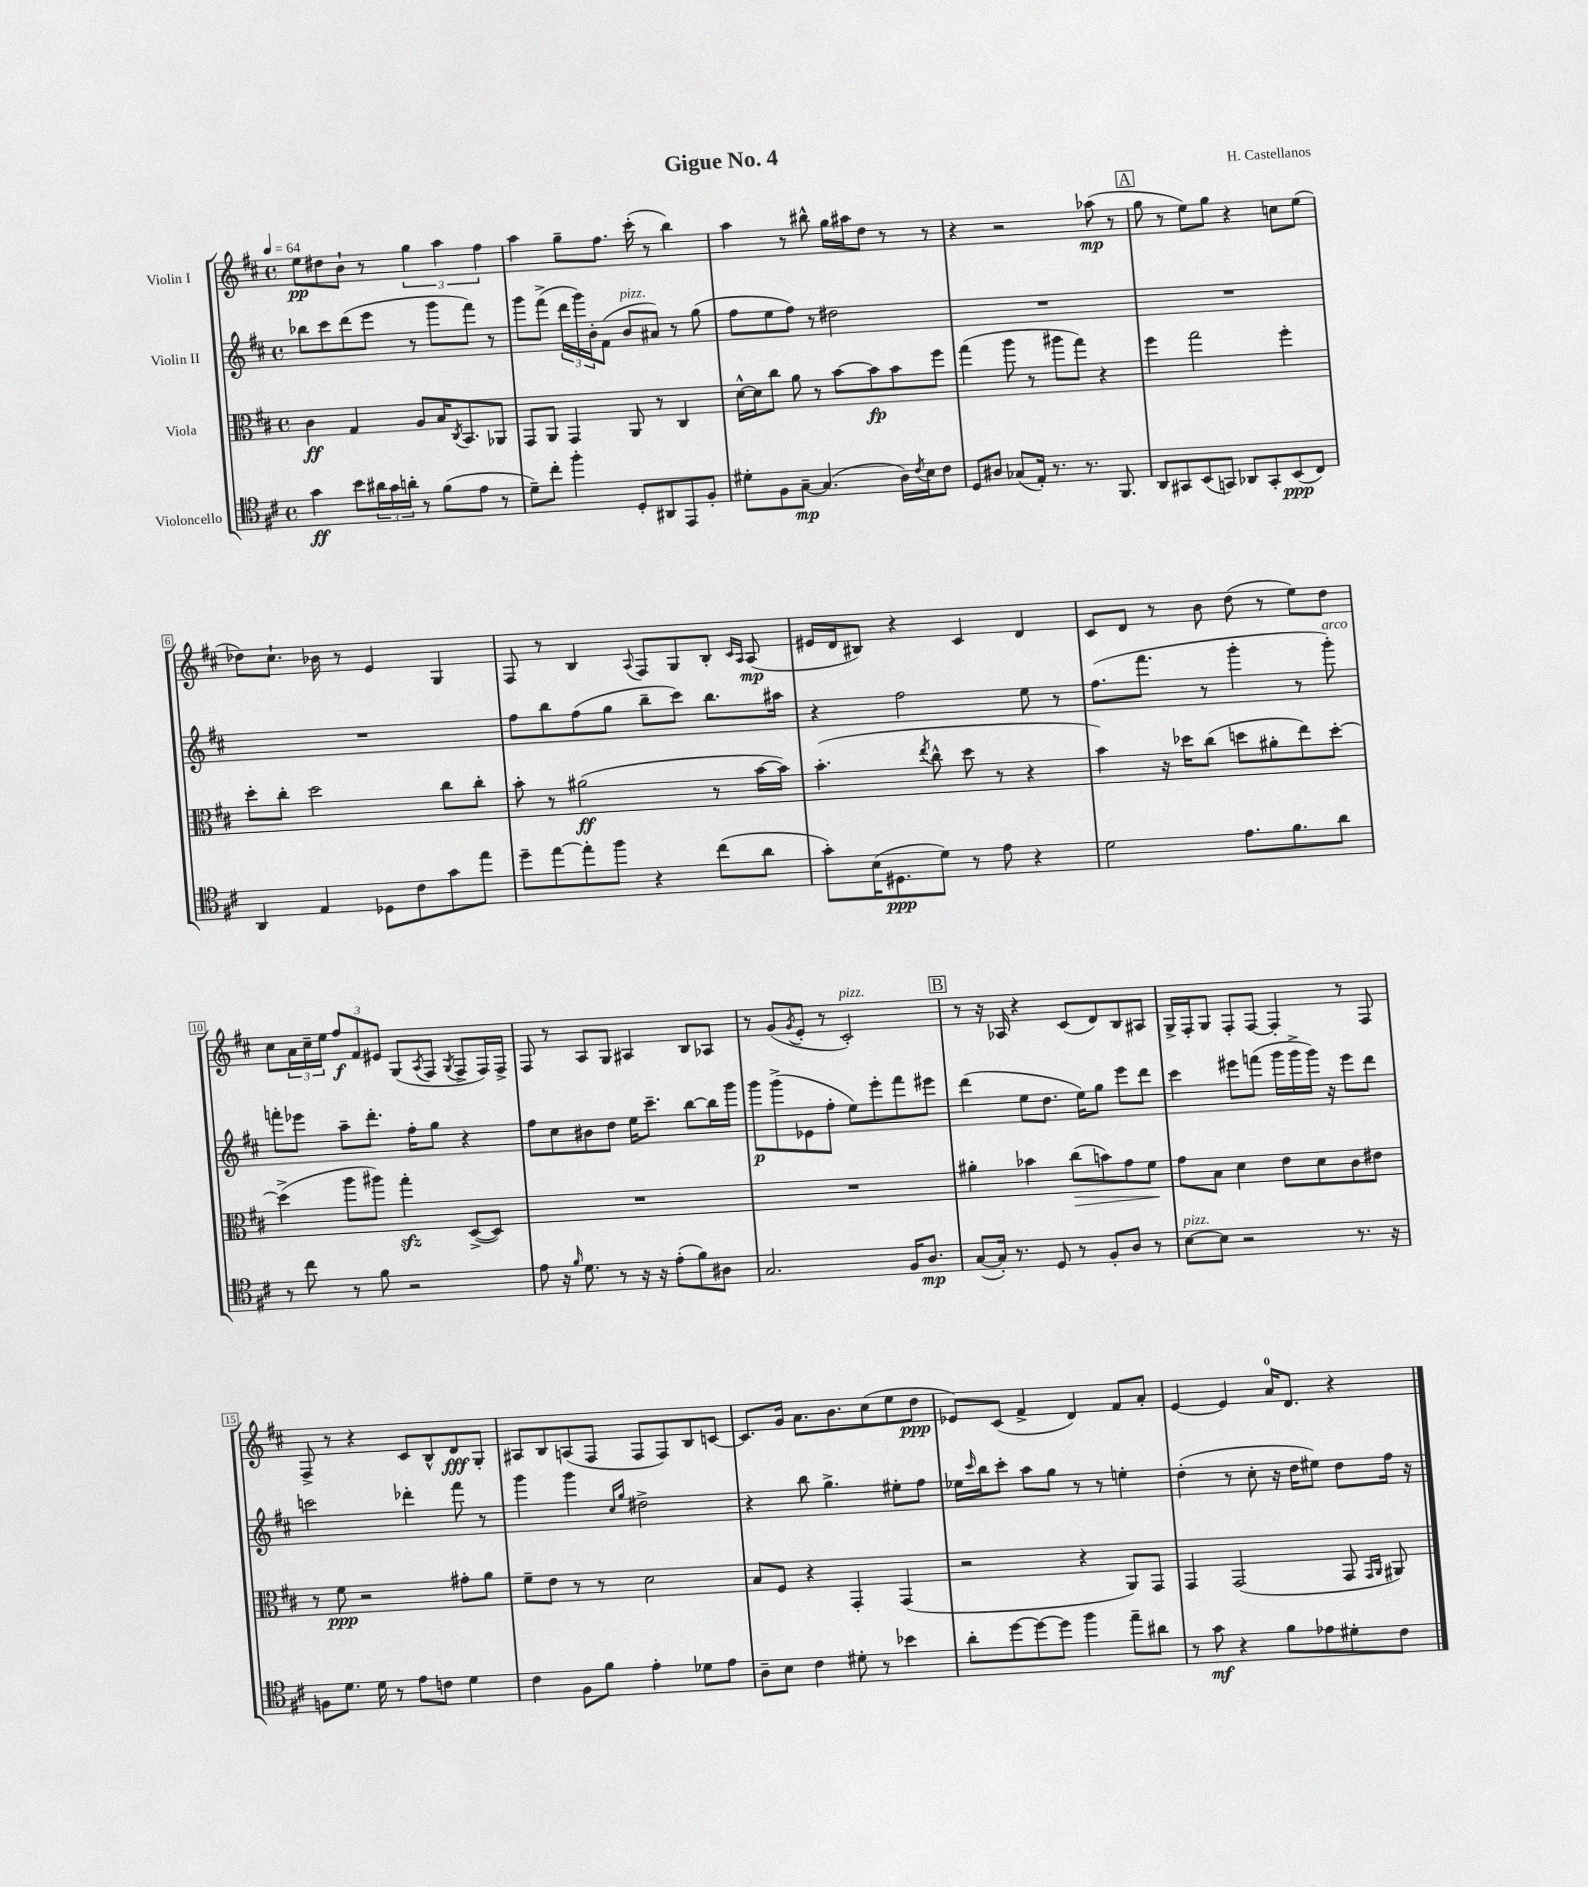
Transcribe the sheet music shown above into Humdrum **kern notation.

**kern	**dynam	**kern	**dynam	**kern	**dynam	**kern	**dynam
*part4	*part4	*part3	*part3	*part2	*part2	*part1	*part1
*staff4	*staff4	*staff3	*staff3	*staff2	*staff2	*staff1	*staff1
*I"Violoncello	*	*I"Viola	*	*I"Violin II	*	*I"Violin I	*
*clefC4	*	*clefC3	*	*clefG2	*	*clefG2	*
*k[f#c#]	*	*k[f#c#]	*	*k[f#c#]	*	*k[f#c#]	*
*M4/4	*	*M4/4	*	*M4/4	*	*M4/4	*
*met(c)	*	*met(c)	*	*met(c)	*	*met(c)	*
*MM64	*	*MM64	*	*MM64	*	*MM64	*
=1	=1	=1	=1	=1	=1	=1	=1
4g\	ff	4c#\	ff	8bb-X\L	.	8ee\L	pp
.	.	.	.	8ccc#\	.	8dd#X\	.
8b\L	.	4G/	.	(8ddd\	.	8b`\J	.
24a#X\L	.	.	.	8eee\J	.	8r	.
24g\	.	.	.	.	.	.	.
24an'\JJ	.	.	.	.	.	.	.
8r	.	8A/L	.	8r	.	6gg\	.
(8f#\L	.	16B/K	.	8ggg\L	.	.	.
.	.	.	.	.	.	6aa\	.
.	.	8qC#/	.	.	.	.	.
.	.	8.BB/	.	.	.	.	.
8e\J	.	.	.	8fff#\J)	.	.	.
.	.	.	.	.	.	6ff#\	.
8r	.	8AA-X/J	.	8r	.	.	.
=2	=2	=2	=2	=2	=2	=2	=2
8d~\L)	.	8GG/L	.	8ggg\L	.	4aa\	.
8cc#'\J	.	8AA/J	.	(8fff#^\J	.	.	.
4ff#'\	.	4GG/	.	24ddd\LL	.	8gg~\L	.
.	.	.	.	24ggg\)	.	.	.
.	.	.	.	24b'\J	.	.	.
.	.	.	.	(8f#\J	.	8.ff#\J	.
!	!	!	!	!LO:TX:a:i:t=pizz.	!	!	!
8D'/L	.	8AA/	.	8b/L	.	.	.
.	.	.	.	.	.	(16ccc#'\	.
8AA#X/	.	8r	.	8a#X/J)	.	8r	.
8EE/	.	4C#/	.	8r	.	4bb\)	.
8F#'/J	.	.	.	(8gg\	.	.	.
=3	=3	=3	=3	=3	=3	=3	=3
8d#X'\L	.	[16d^^\LL	.	8ff#\L	.	4aa\	.
.	.	16d\J]	.	.	.	.	.
8F#\	.	8cc#\J	.	8ee\	.	.	.
[8G~\J	mp	8a\	.	8ff#\J)	.	8r	.
(4.G/]	.	8r	.	8r	.	8bb#X^^\	.
.	.	[8b\L	.	2dd#X\	.	16gg\LL	.
.	.	.	.	.	.	16aa#X\J	.
.	.	8b\]	fp	.	.	8dd\J	.
16A\LL)	.	8b\	.	.	.	8r	.
8qc#/	.	.	.	.	.	.	.
16B\J	.	.	.	.	.	.	.
8c#\J	.	8ff#\J	.	.	.	8r	.
=4	=4	=4	=4	=4	=4	=4	=4
8D/L	.	(4gg\	.	1r	.	4r	.
8A#X/J	.	.	.	.	.	.	.
(8G-X/L	.	8aa\	.	.	.	2r	.
16E'/Jk)	.	8r	.	.	.	.	.
8.r	.	.	.	.	.	.	.
.	.	8aa#X\L	.	.	.	.	.
8.r	.	8gg\J)	.	.	.	.	.
.	.	4r	.	.	.	(8aa-X\	mp
8.FF#/	.	.	.	.	.	.	.
.	.	.	.	.	.	8r	.
!!LO:REH:place=s1:t=A
=5	=5	=5	=5	=5	=5	=5	=5
8AA/L	.	4ff#\	.	1r	.	8gg\	.
8GG#X/	.	.	.	.	.	8r	.
(8BB/	.	2gg\	.	.	.	8ee\L)	.
8GGn/J)	.	.	.	.	.	8gg\J	.
8AA-X/L	.	.	.	.	.	4r	.
8GG'/	.	.	.	.	.	.	.
(8BB/	ppp	4ff#'\	.	.	.	8ccn\L	.
8C#/J)	.	.	.	.	.	(8ee\J	.
!!LO:LB:g=z
=6	=6	=6	=6	=6	=6	=6	=6
4AA/	.	8dd'\L	.	1r	.	8dd-X\L)	.
.	.	8cc#'\J	.	.	.	8.cc#`\J	.
4E/	.	2dd\	.	.	.	.	.
.	.	.	.	.	.	16b-X\	.
.	.	.	.	.	.	8r	.
8D-X\L	.	.	.	.	.	4e/	.
8c#\	.	.	.	.	.	.	.
8g\	.	8cc#\L	.	.	.	4G/	.
8ee\J	.	8cc#'\J	.	.	.	.	.
=7	=7	=7	=7	=7	=7	=7	=7
8dd~\L	.	8b'\	.	8ff#\L	.	8F#/	.
[8ee\	.	8r	.	8bb\	.	8r	.
8ee'\]	.	(2a#X\	ff	(8ff#\	.	4B/	.
8ff#\J	.	.	.	8gg\J	.	.	.
.	.	.	.	.	.	8qqA/	.
4r	.	.	.	8bb~\L	.	8F#/L	.
.	.	.	.	8ccc#\J)	.	8G/	.
(8cc#\L	.	8r	.	8.bb\L	.	8B'/J	.
.	.	.	.	.	.	16qqc#/LL	.
.	.	.	.	.	.	16qqA/JJ	.
8a\J	.	[16b\LL	.	.	.	(8A/	mp
.	.	16b\JJ])	.	16aa#X\Jk	.	.	.
=8	=8	=8	=8	=8	=8	=8	=8
8g'\L)	.	(4.b'\	.	4r	.	16e#X/LL	.
.	.	.	.	.	.	16d/J	.
(16B\K	.	.	.	.	.	8B#X/J)	.
8.D#X\	ppp	.	.	.	.	.	.
.	.	.	.	2ff#\	.	4r	.
.	.	8qee/	.	.	.	.	.
8d\J)	.	8cc#^^\	.	.	.	.	.
8r	.	8dd\	.	.	.	4c#/	.
8e\	.	8r	.	.	.	.	.
4r	.	4r	.	8ee\	.	4d/	.
.	.	.	.	8r	.	.	.
=9	=9	=9	=9	=9	=9	=9	=9
2d\	.	4b\)	.	(8.ff#\L	.	8c#/L	.
.	.	.	.	.	.	8d/J	.
.	.	.	.	8.fff#\J	.	.	.
.	.	16r	.	.	.	8r	.
.	.	16dd-X\KL	.	.	.	.	.
.	.	(8cc#\J	.	8r	.	8b\	.
8.e\L	.	8ddn\L	.	4ggg'\	.	(8dd\	.
.	.	8a#X'\	.	.	.	8r	.
8.f#\	.	.	.	.	.	.	.
.	.	8ee\)	.	8r	.	8ee\L)	.
!	!	!	!	!LO:TX:a:i:t=arco	!	!	!
8a\J	.	[8dd'\J	.	8ggg'\)	.	8dd\J	.
!!LO:LB:g=z
=10	=10	=10	=10	=10	=10	=10	=10
8r	.	(4dd^\]	.	8fffn'\L	.	8cc#\L	.
8cc#\	.	.	.	8eee-X\J	.	24a\L	.
.	.	.	.	.	.	24cc#~\	.
.	.	.	.	.	.	24ee\JJ	.
8r	.	8aa\L	.	8aa~\L	.	12ff#/L	f
.	.	.	.	.	.	12f#/	.
8f#\	.	8aa#X\J)	.	8.ddd'\J	.	.	.
.	.	.	.	.	.	12e#X/J	.
2r	.	4ggzz'\	.	.	.	(8G/L	.
.	.	.	.	16ff#'\KL	.	.	.
.	.	.	.	.	.	8qA/	.
.	.	.	.	8gg\J	.	8F#/J	.
.	.	.	.	.	.	8qG/	.
.	.	([8D^/L	.	4r	.	8F#^/L	.
.	.	8D/J])	.	.	.	16F#/L)	.
.	.	.	.	.	.	16F#^/JJ	.
=11	=11	=11	=11	=11	=11	=11	=11
8e\	.	1r	.	8ff#\L	.	8F#/	.
16r	.	.	.	8cc#\	.	8r	.
16qqf#/	.	.	.	.	.	.	.
8.d\	.	.	.	.	.	.	.
.	.	.	.	8b#X\	.	8A/L	.
8r	.	.	.	8dd\J	.	8G/J	.
16r	.	.	.	16ee\KL	.	4A#X/	.
16r	.	.	.	8.ccc#~\J	.	.	.
(8e'\L	.	.	.	.	.	.	.
8f#\)	.	.	.	[8bb\L	.	8B/L	.
8A#X\J	.	.	.	16bb\L]	.	8A-X/J	.
.	.	.	.	16ggg\JJ	.	.	.
=12	=12	=12	=12	=12	=12	=12	=12
2.G/	.	1r	.	8ggg\L	p	8r	.
.	.	.	.	(8ggg^\	.	(8g/L	.
.	.	.	.	.	.	8qg/	.
.	.	.	.	8e-X\	.	8e'/J	.
.	.	.	.	8ff#'\J	.	8r	.
!	!	!	!	!	!	!LO:TX:a:i:t=pizz.	!
.	.	.	.	8ee\L)	.	2c#'/)	.
.	.	.	.	8eee'\	.	.	.
16F#/KL	.	.	.	8fff#\	.	.	.
8.A/J	mp	.	.	.	.	.	.
.	.	.	.	8eee#X\J	.	.	.
!!LO:REH:place=s1:t=B
=13	=13	=13	=13	=13	=13	=13	=13
([8G/L	.	4a#X'\	.	(4ddd\	.	8r	.
16G'/Jk])	.	.	.	.	.	16r	.
8.r	.	.	.	.	.	16A-X/	.
.	.	4b-X\	.	8ee\L	.	4r	.
8D/	.	.	.	8.dd\J	.	.	.
!	!	!	!LO:HP:b	!	!	!	!
8r	.	(8cc#\L	>	.	.	(8c#/L	.
.	.	.	.	16ee\KL)	.	.	.
8F#'/L	.	8bn\)	.	8gg\J	.	8d/)	.
8A/J	.	8g\	.	8eee\L	.	8B/	.
8r	.	8f#\J	.	8ddd\J	.	8A#X/J	.
.	.	.	]	.	.	.	.
=14	=14	=14	=14	=14	=14	=14	=14
!LO:TX:a:i:t=pizz.	!	!	!	!	!	!	!
[8B\L	.	8g\L	.	4ccc#\	.	16G^/LL	.
.	.	.	.	.	.	16F#'/J	.
8B\J]	.	8B\J	.	.	.	8G/J	.
2r	.	4d\	.	8eee#X\L	.	8F#'/L	.
.	.	.	.	(8fffn\J	.	[8F#/J	.
.	.	8e\L	.	16ggg\LL	.	4F#'/]	.
.	.	.	.	16ggg^\	.	.	.
.	.	8d\	.	16ggg\JJ)	.	.	.
.	.	.	.	16r	.	.	.
8.r	.	8c#\	.	8eee#\L	.	8r	.
.	.	8e#X\J	.	8ddd\J	.	8F#/	.
16r	.	.	.	.	.	.	.
!!LO:LB:g=z
=15	=15	=15	=15	=15	=15	=15	=15
8Fn\L	.	8r	.	2cccn\	.	8F#^/	.
8.d\J	.	8f#\	ppp	.	.	8r	.
.	.	2r	.	.	.	4r	.
16d\	.	.	.	.	.	.	.
8r	.	.	.	.	.	.	.
8e\L	.	.	.	4ddd-X'\	.	8c#/L	.
8cn\J	.	.	.	.	.	8B^^/	.
4d\	.	8g#X'\L	.	8fff#\	.	8d/	fff
.	.	8a\J	.	8r	.	8G'/J	.
=16	=16	=16	=16	=16	=16	=16	=16
4c#\	.	8f#~\L	.	4ggg\	.	8A#X/L	.
.	.	8e\J	.	.	.	8B/	.
8F#\L	.	8r	.	4ggg\	.	(8An/	.
8f#\J	.	8r	.	.	.	8F#/J	.
.	.	.	.	16qqcc#/LL	.	.	.
.	.	.	.	16qqgg/JJ	.	.	.
4e'\	.	2d\	.	2dd#X^\	.	8F#/L	.
.	.	.	.	.	.	8F#/)	.
8d-X\L	.	.	.	.	.	8B/	.
8e\J	.	.	.	.	.	[8cn/J	.
=17	=17	=17	=17	=17	=17	=17	=17
8A~\L	.	8B/L	.	4r	.	8.c/L]	.
8B\J	.	8F#/J	.	.	.	.	.
.	.	.	.	.	.	16g/Jk	.
4c#\	.	4r	.	8bb\	.	8.a\L	.
.	.	.	.	4.gg^\	.	.	.
.	.	.	.	.	.	8.b\	.
8d#X'\	.	4GG'/	.	.	.	.	.
8r	.	.	.	.	.	(8cc#\	.
4b-X\	.	(4GG/	.	8ee#X'\L	.	8ee\	.
.	.	.	.	8ff#\J	.	8dd\J	ppp
=18	=18	=18	=18	=18	=18	=18	=18
8a'\L	.	2r	.	16ee-X\LL	.	8e-X/L)	.
.	.	.	.	16qqccc#/	.	.	.
.	.	.	.	16bb\J	.	.	.
[8dd\	.	.	.	8ccc#'\J	.	(8c#/J	.
8dd\_	.	.	.	8aa\L	.	4f#^/	.
8dd\J]	.	.	.	8gg\J	.	.	.
4ff#\	.	4r	.	8r	.	4d/)	.
.	.	.	.	8r	.	.	.
8ee~\L	.	8AA/L)	.	4een'\	.	8f#/L	.
8a#X\J	.	8GG/J	.	.	.	8a'/J	.
=19	=19	=19	=19	=19	=19	=19	=19
8r	.	4GG/	.	(4dd'\	.	[4e/	.
8g\	mf	.	.	.	.	.	.
4r	.	(2GG/	.	8r	.	4e/]	.
.	.	.	.	8cc#'\	.	.	.
8f#\L	.	.	.	16r	.	16a/KL	.
.	.	.	.	16dd\KL	.	8.d/J	.
8e-X\	.	.	.	8ee#X\J)	.	.	.
8d#X'\	.	8GG/	.	8dd\L	.	4r	.
.	.	16qqGG/LL	.	.	.	.	.
.	.	16qqAA/JJ	.	.	.	.	.
8c#\J	.	8AA#X/)	.	16ff#\Jk	.	.	.
.	.	.	.	16r	.	.	.
==	==	==	==	==	==	==	==
*-	*-	*-	*-	*-	*-	*-	*-
